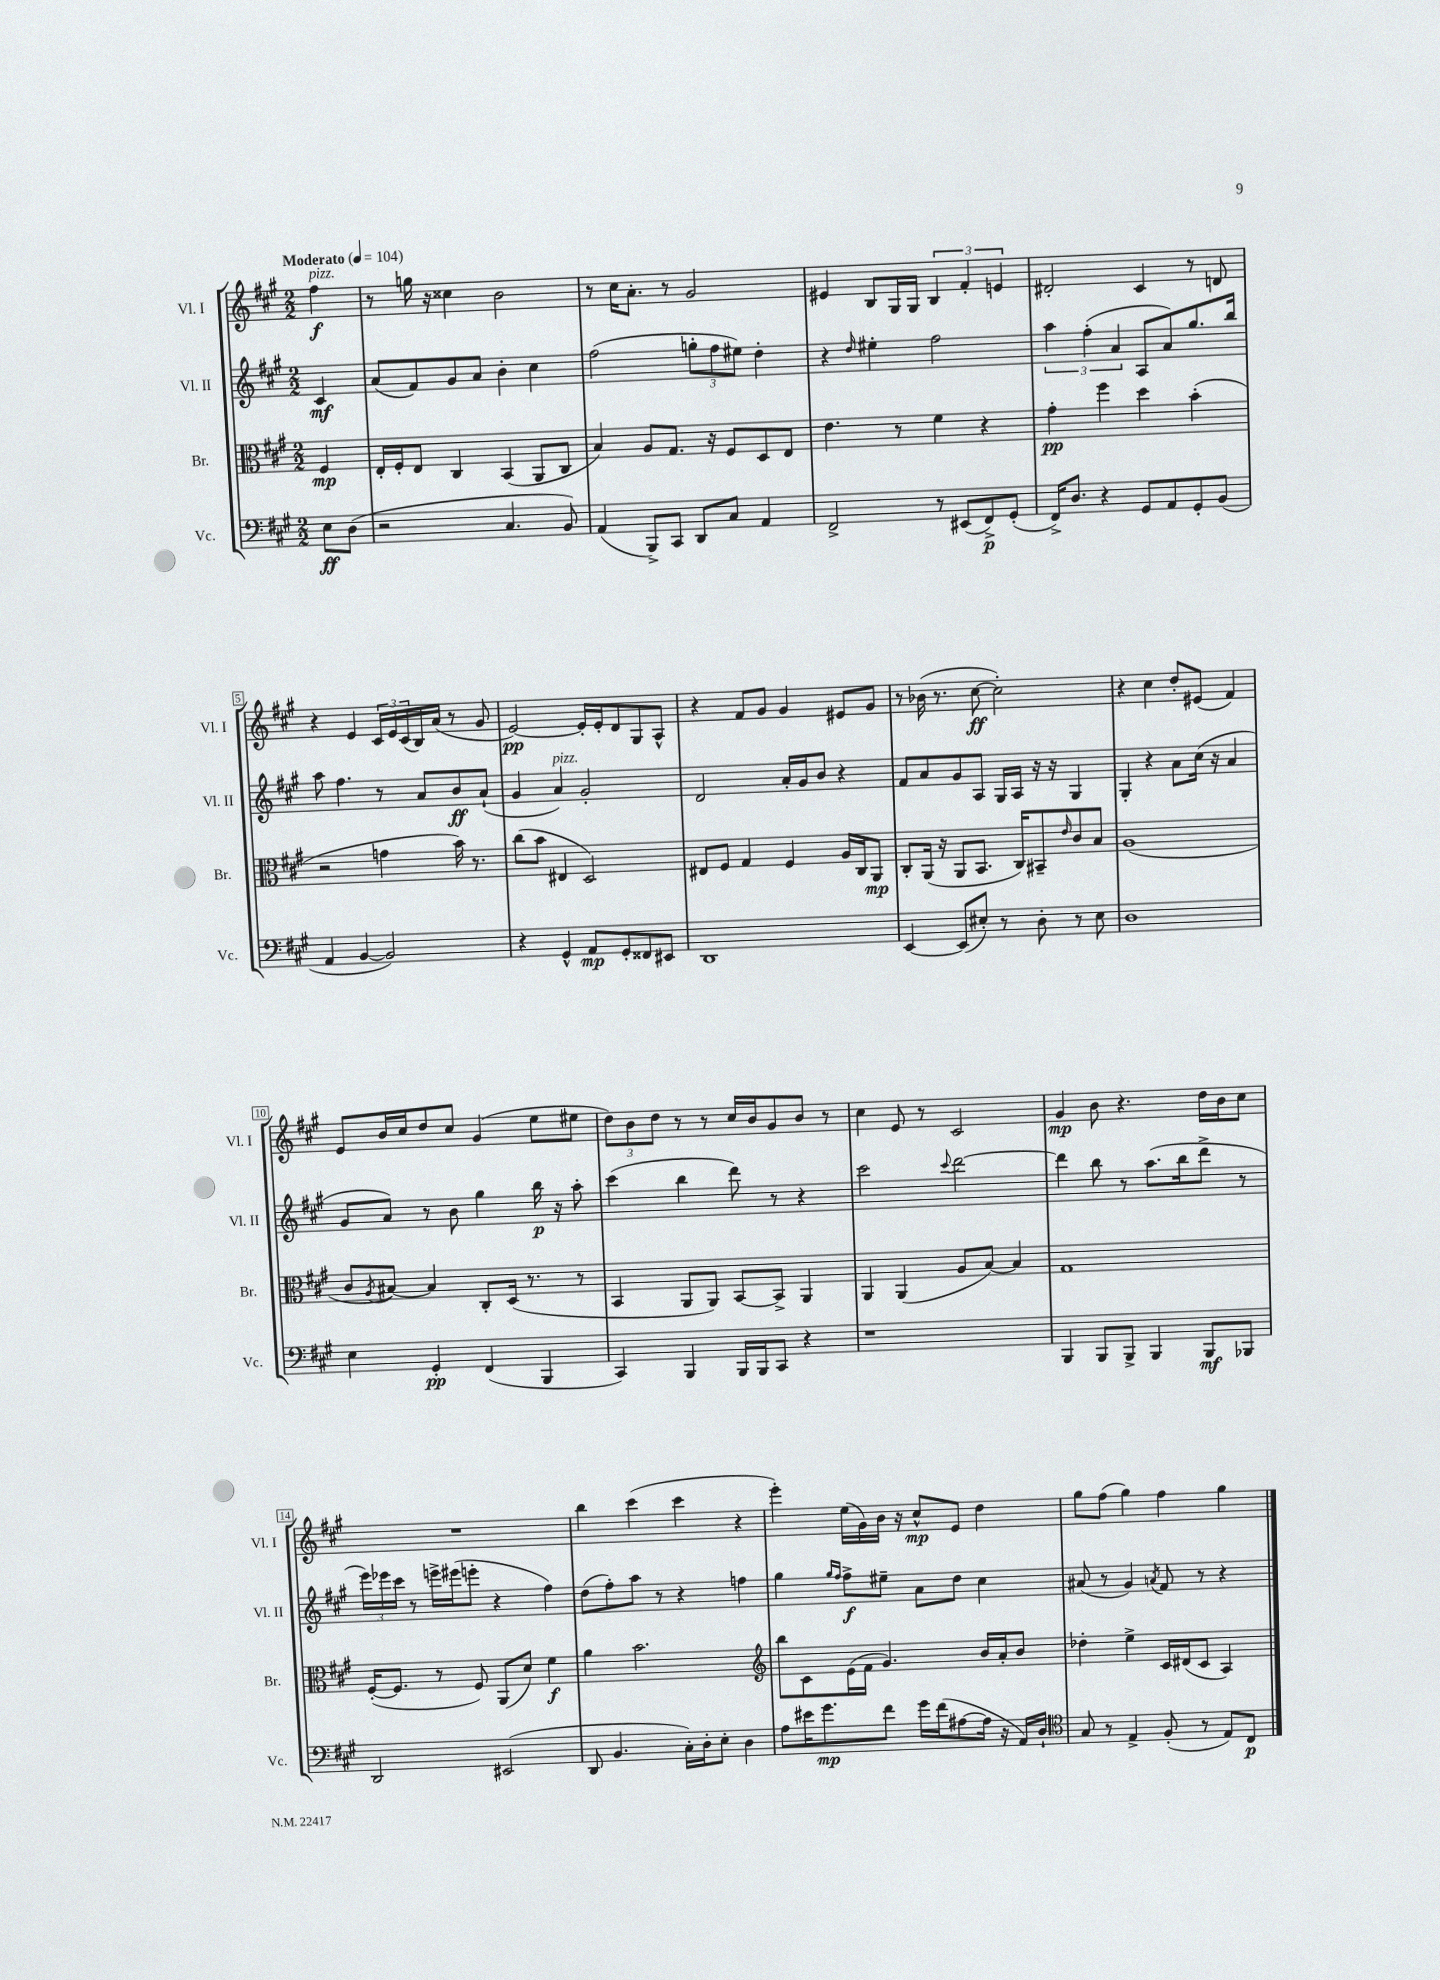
<<
\new StaffGroup <<
\new Staff = "s0" \with { instrumentName = "Vl. I" shortInstrumentName = "Vl. I" } {
    \clef treble \key a \major \numericTimeSignature \time 2/2 \partial 4 \tempo "Moderato" 4 = 104
    fis''4\f^\markup { \italic "pizz." } |
    r8 g''16 r16 cisis''4 b'2 |
    r8 cis''16 a'8.-. r8 gis'2 |
    eis'4 b8 gis16 gis16 \tuplet 3/2 { b4 fis'4-. e'4 } |
    dis'2-. cis'4 r8 d'8 |
    r4 e'4 \tuplet 3/2 { cis'16 e'16 cis'16( } b16) a'16( r8 gis'8 |
    e'2~\pp) e'16-. e'16-. d'8 gis8 a8-^ |
    r4 fis'8 gis'8 gis'4 eis'8 gis'8 |
    r8 bes'16( r8. cis''8~\ff cis''2-.) |
    r4 cis''4 d''8-. eis'8( fis'4) |
    e'8 b'16 cis''16 d''8 cis''8 gis'4( e''8 eis''8 |
    \tuplet 3/2 { d''8) b'8 d''8 } r8 r8 cis''16 b'16 gis'8 b'8 r8 |
    cis''4 e'8 r8 cis'2 |
    gis'4\mp b'8 r4. d''16 b'16 cis''8 |
    R1 |
    b''4 cis'''4( cis'''4 r4 |
    e'''4-.) e''16( gis'16) b'16 r16 cis''8-^\mp e'8 d''4 |
    gis''8 fis''8( gis''4) fis''4 gis''4 \bar "|." |
}
\new Staff = "s1" \with { instrumentName = "Vl. II" shortInstrumentName = "Vl. II" } {
    \clef treble \key a \major \numericTimeSignature \time 2/2 \partial 4
    cis'4\mf |
    a'8( fis'8) gis'8 a'8 b'4-. cis''4 |
    fis''2( \tuplet 3/2 { g''8-. fis''8 eis''8) } d''4-. |
    r4 \grace { d''16 } eis''4-. fis''2 |
    \tuplet 3/2 { a''4 fis''4-.( a'4 } a8 a'8) gis''8. b''16 |
    a''8 fis''4. r8 a'8 b'8\ff a'8-!( |
    gis'4 a'4^\markup { \italic "pizz." }) gis'2-. |
    d'2 a'16-. gis'16 b'8 r4 |
    fis'8 a'8 gis'8 a8 gis16 a16 r16 r16 gis4 |
    gis4-. r4 a'8 cis''16( r16 a'4 |
    gis'8 a'8) r8 b'8 gis''4 b''16\p r16 a''8-. |
    cis'''4( b''4 d'''8) r8 r4 |
    cis'''2 \appoggiatura { cis'''8 } d'''2~ |
    d'''4 b''8 r8 a''8.( b''16 d'''8-> r8 |
    \tuplet 3/2 { e'''16) ees'''16 cis'''16 } r8 e'''16-> eis'''16( e'''8-. r4 fis''4) |
    d''8( fis''8-.) a''8 r8 r4 f''4 |
    gis''4 \grace { gis''16 fis''16 } fis''8->\f eis''8-- a'8 d''8 cis''4 |
    ais'8( r8 gis'4) \acciaccatura { a'8 } fis'8 r8 r4 \bar "|." |
}
\new Staff = "s2" \with { instrumentName = "Br." shortInstrumentName = "Br." } {
    \clef alto \key a \major \numericTimeSignature \time 2/2 \partial 4
    fis4\mp |
    e16-. fis16-. e8 cis4 b,4( a,8 cis8 |
    b4) a8 gis8. r16 fis8 d8 e8 |
    e'4. r8 fis'4 r4 |
    gis'4-.\pp fis''4 d''4 b'4-.( |
    r2 g'4 b'16) r8. |
    cis''8( b'8 eis4 d2) |
    eis8 fis8 gis4 fis4 a16 cis16 a,8\mp |
    cis8-. a,16( r16 a,8 b,8. cis16) bis,8-- \grace { e'16 } cis'8 b8 |
    a1( |
    cis'8 \acciaccatura { a8 } bis8~) bis4 cis8-. d16( r8. r8 |
    b,4 a,8 a,8) b,8~ b,8-> a,4 |
    a,4 a,4( a8 b8~) b4 |
    gis1 |
    fis16~-.( fis8. r8 fis8) a,8( d'8) fis'4\f |
    a'4 b'2. |
    \clef treble b''8 cis'8 e'16( fis'16 gis'4.) b'16 a'16-. b'8 |
    des''4-. e''4-> cis'16 dis'16( cis'8 a4) \bar "|." |
}
\new Staff = "s3" \with { instrumentName = "Vc." shortInstrumentName = "Vc." } {
    \clef bass \key a \major \numericTimeSignature \time 2/2 \partial 4
    e8\ff d8( |
    r2 cis4. b,8) |
    a,4( b,,8->) cis,8 d,8 cis8 a,4 |
    fis,2-> r8 eis,8( fis,8->\p) gis,8-.( |
    fis,16->) d8. r4 gis,8 a,8 gis,8-. b,8( |
    a,4 b,4~ b,2) |
    r4 gis,4-^ a,8\mp gis,8-. fisis,8 eis,8 |
    d,1 |
    e,4~ e,8( eis8-.) r8 d8-. r8 eis8 |
    d1 |
    e4 gis,4-.\pp fis,4( b,,4 |
    cis,4) b,,4 b,,16 b,,16 cis,8 r4 |
    r1 |
    b,,4 b,,8 b,,8-> b,,4 b,,8\mf bes,,8 |
    d,2 eis,2( |
    d,8 b,4. cis16-.) d16-. e8-. d4 |
    a8 eis'16 gis'8.\mp fis'8 gis'16 fis'16( ais8~ ais16 r16 a,16) d16-! |
    \clef tenor gis8 r8 e4-> fis8-.( r8 e8) cis8\p \bar "|." |
}
>>
>>
\layout { \context { \Score \override BarNumber.stencil = #(make-stencil-boxer 0.1 0.3 ly:text-interface::print) } }
